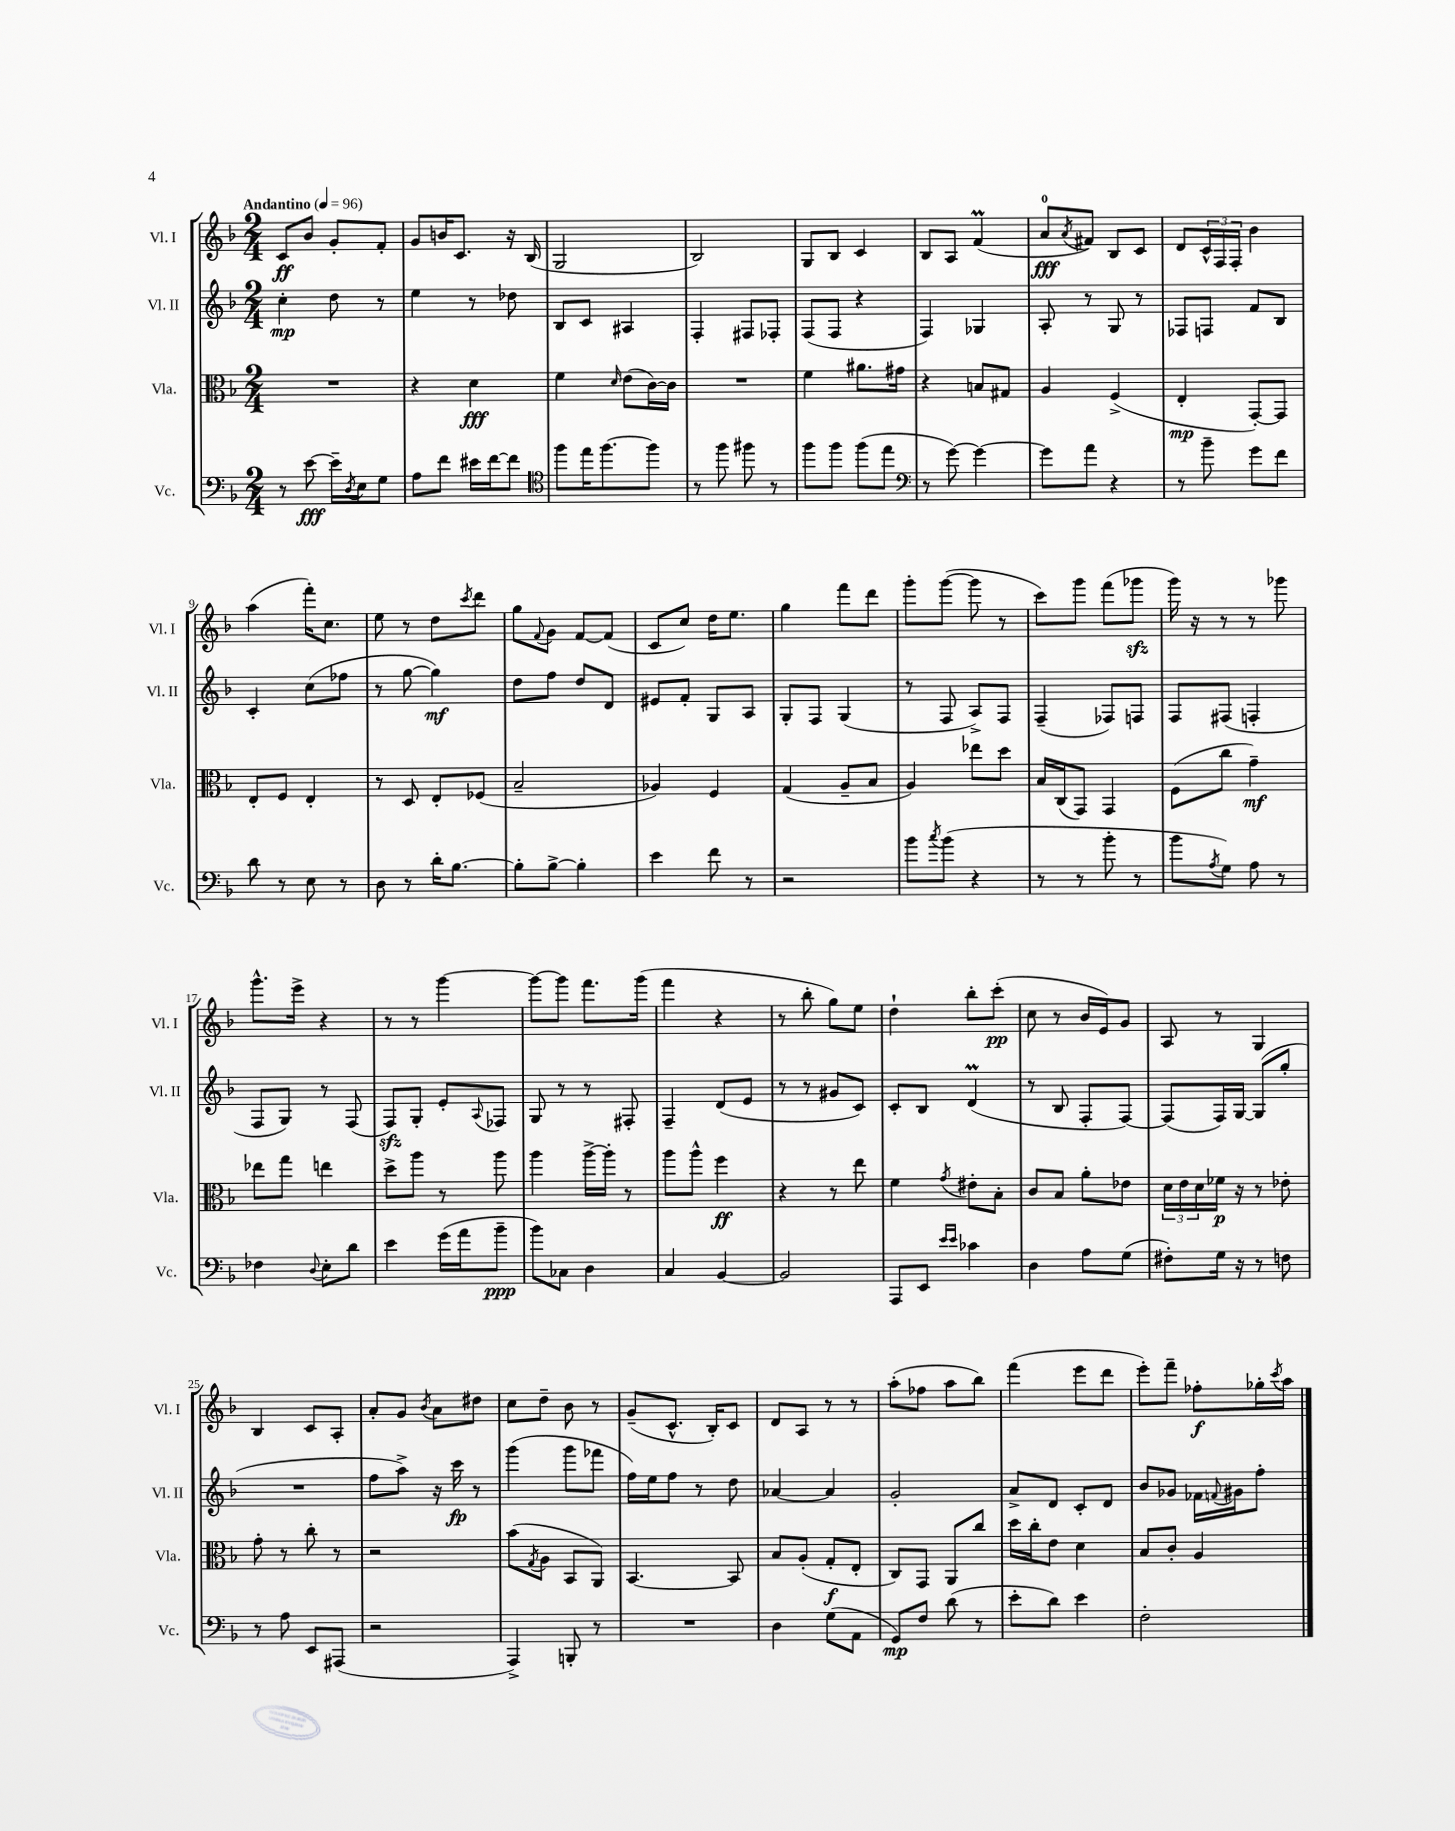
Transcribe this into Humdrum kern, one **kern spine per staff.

**kern	**kern	**kern	**kern
*staff4	*staff3	*staff2	*staff1
*clefF4	*clefC3	*clefG2	*clefG2
*k[b-]	*k[b-]	*k[b-]	*k[b-]
*M2/4	*M2/4	*M2/4	*M2/4
*MM96	*MM96	*MM96	*MM96
8r	2r	4cc'	8c
[8e	.	.	8b-
16e~]	.	8dd	8g'
8qD	.	.	.
16E	.	.	.
8G	.	8r	8f'
=	=	=	=
8A	4r	4ee	8g
8f	.	.	16b
.	.	.	8.c
16e#	4d	8r	.
[16f	.	.	.
8f]	.	8dd-	16r
.	.	.	(16B-
=	=	=	=
*clefC4	*	*	*
8ff	4f	8B-	2G
16ee	.	8c	.
[8.ff	.	.	.
.	16qqd	.	.
.	(8e	4A#	.
8ff]	[16c)	.	.
.	16c]	.	.
=	=	=	=
8r	2r	4F'	2B-)
8ff	.	.	.
8ff#	.	8F#	.
8r	.	8F-'	.
=	=	=	=
8ff	4f	(8F	8G
8ff	.	8F	8B-
(8ff	8.a#	4r	4c
8ee	.	.	.
.	16g#	.	.
=	=	=	=
*clefF4	*	*	*
8r	4r	4F)	8B-
[8g)	.	.	8A
4g_	8B	4G-	(4f
.	8G#	.	.
=	=	=	=
8g]	4A	8A'	8a
.	.	.	8qa
8a	.	8r	8f#)
4r	(4F^	8G	8B-
.	.	8r	8c
=	=	=	=
8r	4E'	8F-	8d
8b-~	.	8F	24c^^
.	.	.	24F
.	.	.	24F'
8g	[8GG')	8f	4b-
8f	8GG]	8B-	.
=	=	=	=
8d	8E'	4c'	(4aa
8r	8F	.	.
8E	4E'	(8cc	16fff')
.	.	.	8.cc
8r	.	8ff-	.
=	=	=	=
8D	8r	8r	8ee
8r	8D	[8gg	8r
16d'	8E'	4gg])	8dd
[8.B-	.	.	.
.	.	.	8qccc
.	(8F-	.	8ddd
=	=	=	=
8B-']	2B-~	8dd	8gg
.	.	.	8qqf
[8B-^	.	8ff	8g
4B-']	.	8dd	[8f
.	.	8d	(8f]
=	=	=	=
4e	4A-)	8e#	8c
.	.	8f'	8cc)
8f	4F	8G	16dd
.	.	.	8.ee
8r	.	8A	.
=	=	=	=
2r	(4G	8G'	4gg
.	.	8F	.
.	8A~	(4G	8fff
.	8B-	.	8ddd
=	=	=	=
8b-	4A)	8r	8ggg'
8qcc	.	.	.
(8b-	.	8F	([8ggg
4r	8ee-	8A^)	8ggg]
.	8dd	8F	8r
=	=	=	=
8r	16B-	(4F~	8ccc)
.	(16C	.	.
8r	8GG)	.	8ggg
8b-'	4GG	8F-)	(8fff
8r	.	8F	8ggg-
=	=	=	=
8b-	(8F	8F	16ggg)
.	.	.	16r
8qA	.	.	.
8G)	8cc	(8F#	8r
8A	4g~)	4F'	8r
8r	.	.	8ggg-
=	=	=	=
4F-	8ee-	8F	8.ggg^^
.	8gg	8G)	.
.	.	.	16eee^
8qqD	.	.	.
8E'	4ee	8r	4r
8d	.	(8F	.
=	=	=	=
4e	8dd^	8F)	8r
.	8aa	8G'	8r
(16g	8r	8e'	[4ggg
16a	.	.	.
.	.	8qqA	.
8b-~	8aa	8F-	.
=	=	=	=
8b-)	4aa	8G	8ggg_
8C-	.	8r	8ggg]
4D	[16aa^	8r	8.fff
.	16aa']	.	.
.	8r	8F#'	.
.	.	.	(16ggg
=	=	=	=
4C	8aa	4F~	4fff
.	8aa^^	.	.
[4BB-	4ff	(8d	4r
.	.	8e	.
=	=	=	=
2BB-]	4r	8r	8r
.	.	8r	8bb-'
.	8r	8g#	8gg)
.	8ee	8c)	8ee
=	=	=	=
8AAA	4f	8c'	4dd`
8EE	.	8B-	.
16qqe	.	.	.
16qqe	8qg	.	.
4c-	8e#'	(4d	8bb-'
.	8B-'	.	(8ccc'
=	=	=	=
4D	8c	8r	8cc
.	8B-	8B-	8r
8A	8a'	8F'	16b-
.	.	.	16e)
(8G	8e-	[8F)	8g
=	=	=	=
8F#')	24d	(8F]	8A
.	24e	.	.
.	24d	.	.
16G	16f-	16F)	8r
16r	16r	[16G	.
8r	8r	(8G]	4G
8F	8e-'	8gg'	.
=	=	=	=
8r	8g'	2r	4B-
8A	8r	.	.
8EE	8cc'	.	8c
(8AAA#	8r	.	8A'
=	=	=	=
2r	2r	8ff	8a'
.	.	8aa^)	8g
.	.	.	8qb-
.	.	16r	8a
.	.	16ccc	.
.	.	8r	8dd#
=	=	=	=
4AAA^)	(8b-	(4ggg	8cc
.	8qG	.	.
.	8A	.	8dd~
8BBB'	8BB-	8ggg	8b-
8r	8AA)	8fff-	8r
=	=	=	=
2r	[4.BB-	16ff)	(8g~
.	.	16ee	.
.	.	8ff	8.c^^
.	.	8r	.
.	.	.	16B-')
.	8BB-]	8dd	8c
=	=	=	=
4D	8B-	[4a-	8d
.	(8A'	.	8A
(8G	8G'	4a-]	8r
8AA	8E'	.	8r
=	=	=	=
8GG)	8C)	2g'	(8aa'
8F	8GG	.	8ff-
(8d	8AA	.	8aa
8r	8cc	.	8bb-)
=	=	=	=
8e'	16dd	8a^	(4fff
.	16cc'	.	.
8d)	8e	8d	.
4e	4d	8c'	8eee
.	.	8d	8ddd
=	=	=	=
2F'	8B-	8b-	8eee')
.	8c'	8g-	8fff~
.	4A	16f-	8ff-'
.	.	8qqf	.
.	.	16g#	.
.	.	8ff'	16gg-'
.	.	.	8qccc
.	.	.	16aa
==	==	==	==
*-	*-	*-	*-
